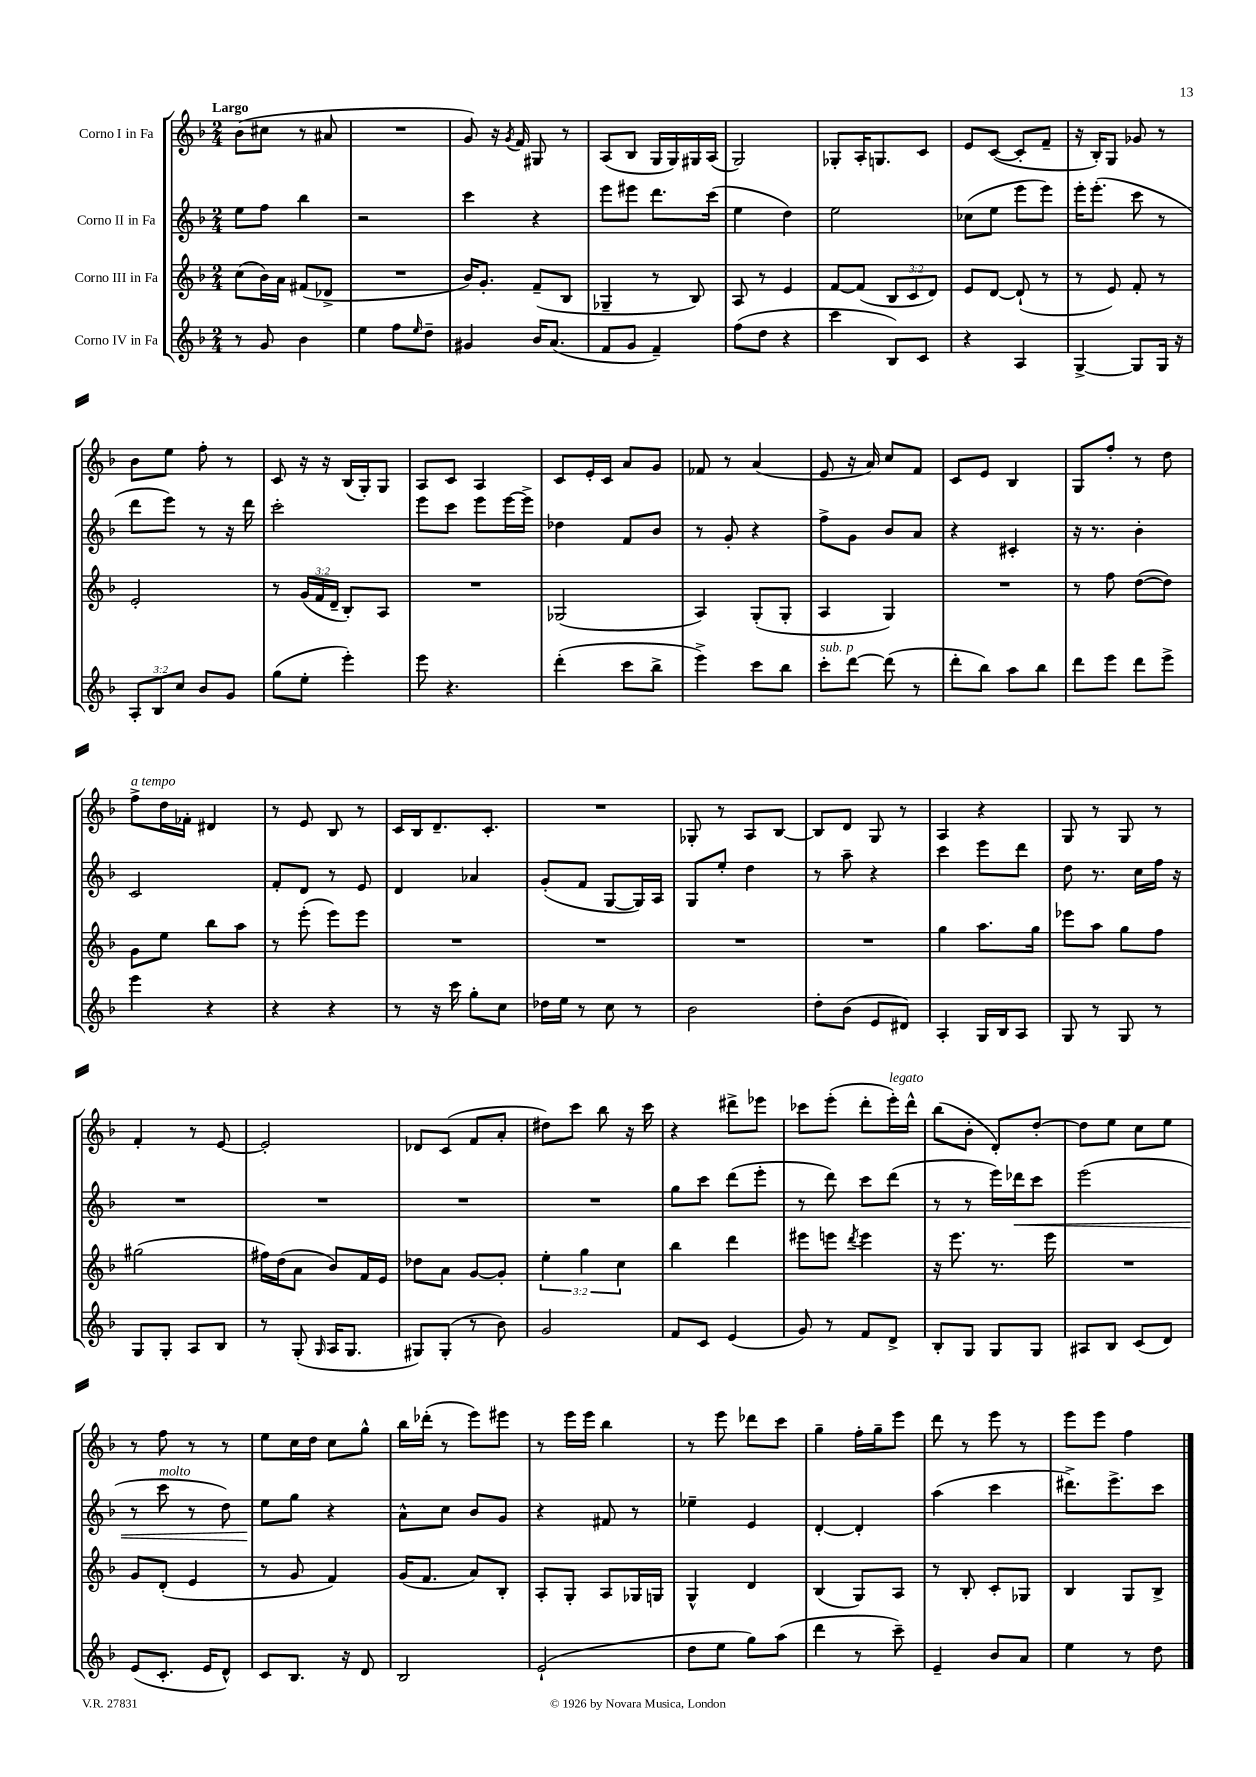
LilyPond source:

<<
\new StaffGroup <<
\new Staff = "s0" \with { instrumentName = "Corno I in Fa" } {
    \clef treble \key f \major \numericTimeSignature \time 2/4 \tempo "Largo"
    bes'8( cis''8 r8 ais'8 |
    R2 |
    g'8) r16 \acciaccatura { g'8 } f'16 gis8 r8 |
    a8( bes8 g16 g16) gis16 a16( |
    g2) |
    ges8-. a16-. g8. c'8 |
    e'8 c'8~( c'8-. f'8-- |
    r16 bes16-.) g8 ges'8 r8 |
    bes'8 e''8 f''8-. r8 |
    c'8 r16 r16 bes16( g16-.) g8 |
    a8 c'8 a4 |
    c'8 e'16-. c'16 a'8 g'8 |
    fes'8 r8 a'4( |
    e'8 r16 a'16) c''8 f'8 |
    c'8 e'8 bes4 |
    g8 f''8-. r8 d''8 |
    f''8->^\markup { \italic "a tempo" } d''16 fes'16-. dis'4 |
    r8 e'8 bes8 r8 |
    c'16 bes16 d'8.-- c'8.-. |
    R2 |
    ges8-. r8 a8 bes8~ |
    bes8 d'8 g8 r8 |
    a4 r4 |
    g8 r8 g8 r8 |
    f'4-. r8 e'8~ |
    e'2-. |
    des'8 c'8( f'8 a'8-. |
    dis''8) c'''8 bes''8 r16 c'''16 |
    r4 dis'''8-> ees'''8 |
    ces'''8 e'''8-.( d'''8-. e'''16-.^\markup { \italic "legato" }) d'''16-^ |
    bes''8( bes'8-. d'8-.) d''8~-. |
    d''8 e''8 c''8 e''8 |
    r8 f''8 r8 r8 |
    e''8 c''16 d''16 c''8 g''8-^ |
    bes''16 des'''16-.( r8 e'''8) eis'''8 |
    r8 e'''16 e'''16 bes''4 |
    r8 e'''8 des'''8 c'''8 |
    g''4-- f''16-. g''16-- e'''8 |
    d'''8 r8 e'''8 r8 |
    e'''8 e'''8 f''4 \bar "|." |
}
\new Staff = "s1" \with { instrumentName = "Corno II in Fa" } {
    \clef treble \key f \major \numericTimeSignature \time 2/4
    e''8 f''8 bes''4 |
    r2 |
    c'''4 r4 |
    e'''8 eis'''8 d'''8. c'''16( |
    e''4 d''4) |
    e''2 |
    ces''8( e''8 e'''8 e'''8) |
    e'''16-. e'''8.-.( c'''8 r8 |
    d'''8 e'''8) r8 r16 d'''16 |
    c'''2-. |
    e'''8 c'''8 e'''8 e'''16~ e'''16-> |
    des''4 f'8 bes'8 |
    r8 g'8-. r4 |
    f''8-> g'8 bes'8 a'8 |
    r4 cis'4-. |
    r16 r8. bes'4-. |
    c'2 |
    f'8-. d'8 r8 e'8 |
    d'4 aes'4 |
    g'8-.( f'8 g8~ g16) a16 |
    g8 e''8-. d''4 |
    r8 a''8-- r4 |
    c'''4 e'''8 d'''8 |
    d''8 r8. c''16 f''16 r16 |
    R2 |
    R2 |
    R2 |
    R2 |
    g''8 c'''8 d'''8( e'''8-. |
    r8 d'''8) c'''8 d'''8( |
    r8 r8 e'''16) des'''16\< c'''8 |
    e'''2( |
    r8 c'''8^\markup { \italic "molto" } r8 d''8) |
    e''8\! g''8 r4 |
    a'8-^ c''8 bes'8 g'8 |
    r4 fis'8 r8 |
    ees''4-- e'4 |
    d'4~-. d'4-. |
    a''4( c'''4 |
    dis'''8.->) e'''8.-> c'''8 \bar "|." |
}
\new Staff = "s2" \with { instrumentName = "Corno III in Fa" } {
    \clef treble \key f \major \numericTimeSignature \time 2/4 \override Staff.TupletNumber.text = #tuplet-number::calc-fraction-text
    c''8( bes'16) a'16 fis'8( des'8-> |
    R2 |
    bes'16) g'8.-. f'8--( bes8 |
    ges4-- r8 bes8) |
    a8 r8 e'4 |
    f'8~ f'8( \tuplet 3/2 { bes8 c'8 d'8) } |
    e'8 d'8~ d'8-!( r8 |
    r8 e'8) f'8-. r8 |
    e'2-. |
    r8 \tuplet 3/2 { g'16( f'16 d'16-- } bes8-.) a8 |
    R2 |
    ges2( |
    a4) g8-.( g8-. |
    a4 g4) |
    R2 |
    r8 f''8 d''8~( d''8) |
    g'8 e''8 bes''8 a''8 |
    r8 e'''8-.( e'''8) e'''8 |
    R2 |
    R2 |
    R2 |
    R2 |
    g''4 a''8. g''16 |
    ees'''8 a''8 g''8 f''8 |
    gis''2( |
    fis''16) d''16( a'8 bes'8) f'16 e'16 |
    des''8 a'8 g'8~ g'8-. |
    \tuplet 3/2 { e''4-. g''4 c''4 } |
    bes''4 d'''4 |
    eis'''8 e'''8 \acciaccatura { d'''8 } e'''4 |
    r16 e'''8. r8. e'''16 |
    R2 |
    g'8 d'8-.( e'4 |
    r8 g'8 f'4) |
    g'16( f'8. a'8) bes8-. |
    a8-. g8-. a8 ges16 g16 |
    g4-^ d'4 |
    bes4( g8) a8 |
    r8 bes8-. c'8-. ges8 |
    bes4 g8 bes8-> \bar "|." |
}
\new Staff = "s3" \with { instrumentName = "Corno IV in Fa" } {
    \clef treble \key f \major \numericTimeSignature \time 2/4 \override Staff.TupletNumber.text = #tuplet-number::calc-fraction-text
    r8 g'8 bes'4 |
    e''4 f''8 \grace { e''16 } d''8-- |
    gis'4 bes'16 a'8.( |
    f'8 g'8 f'4--) |
    f''8( d''8 r4 |
    c'''4 bes8) c'8 |
    r4 a4 |
    g4~-> g8 g16 r16 |
    \tuplet 3/2 { a8-. bes8 c''8 } bes'8 g'8 |
    g''8( e''8-. e'''4-.) |
    e'''8 r4. |
    d'''4-.( c'''8 bes''8-> |
    e'''4->) c'''8 bes''8 |
    c'''8-.^\markup { \italic "sub. p" } d'''8~ d'''8( r8 |
    d'''8-. bes''8) a''8 bes''8 |
    d'''8 e'''8 d'''8 e'''8-> |
    e'''4 r4 |
    r4 r4 |
    r8 r16 c'''16 g''8-. c''8 |
    des''16 e''16 r8 c''8 r8 |
    bes'2 |
    d''8-. bes'8( e'8 dis'8) |
    a4-. g16 bes16 a8 |
    g8 r8 g8 r8 |
    g8 g8-. a8 bes8 |
    r8 g8-.( \grace { g16 } a16 g8. |
    gis8) gis8-.( r8 bes'8) |
    g'2 |
    f'8 c'8 e'4( |
    g'8) r8 f'8 d'8-> |
    bes8-. g8 g8 g8 |
    ais8 bes8 c'8( d'8) |
    e'8( c'8.-. e'16 d'8-^) |
    c'8 bes8. r16 d'8 |
    bes2 |
    e'2-!( |
    d''8 e''8 g''8) a''8( |
    d'''4 r8 c'''8--) |
    e'4-- bes'8 a'8 |
    e''4 r8 d''8 \bar "|." |
}
>>
>>
\layout { \context { \Score \remove "Bar_number_engraver" } }
